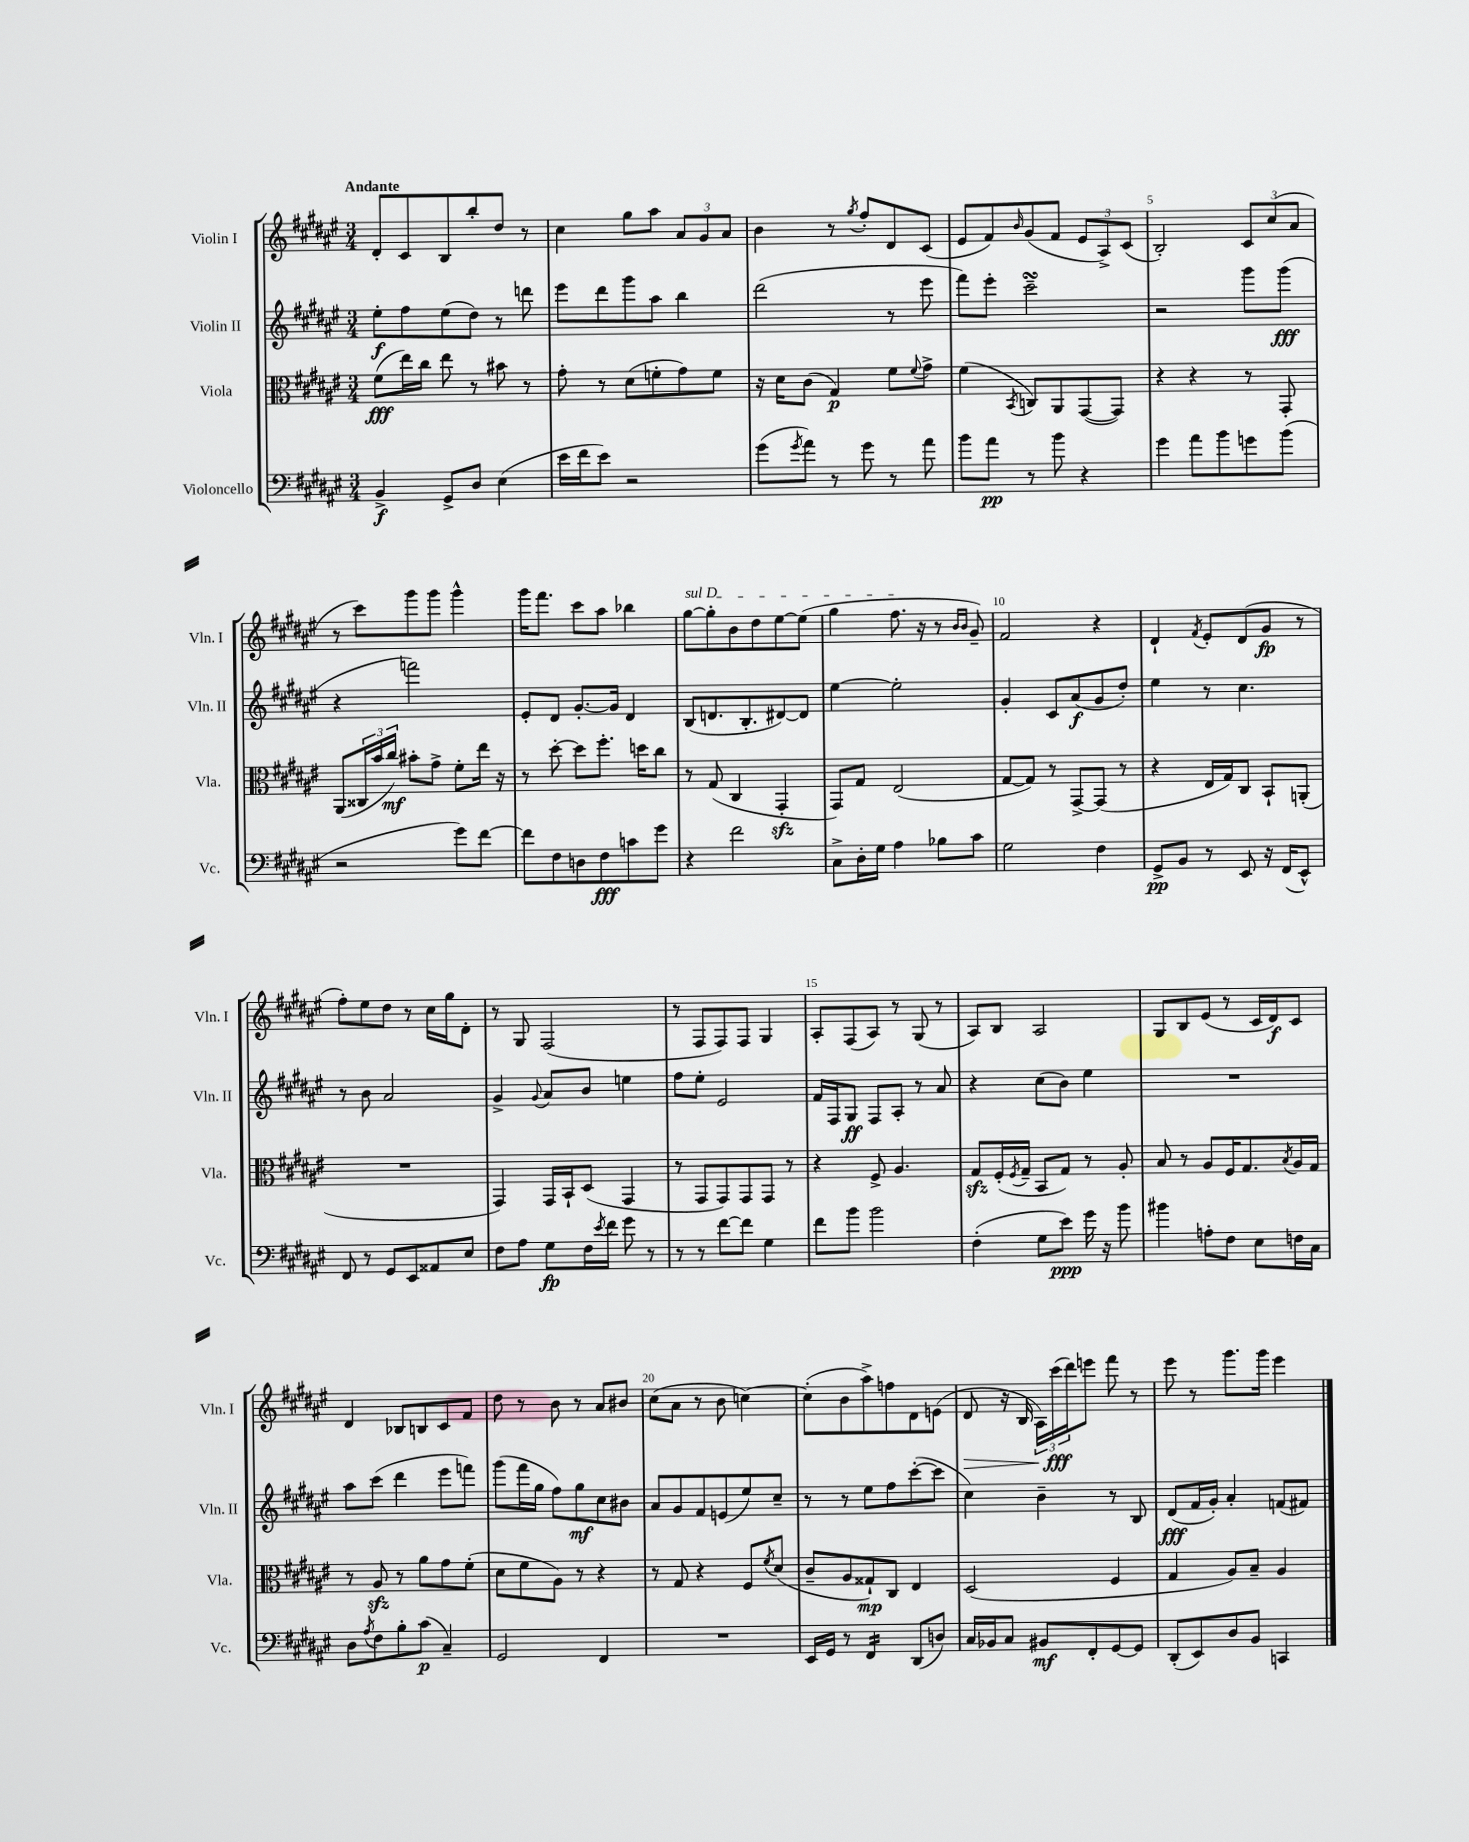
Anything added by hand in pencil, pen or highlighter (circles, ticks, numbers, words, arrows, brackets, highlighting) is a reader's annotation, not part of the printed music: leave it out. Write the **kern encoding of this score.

**kern	**kern	**kern	**kern
*staff4	*staff3	*staff2	*staff1
*clefF4	*clefC3	*clefG2	*clefG2
*k[f#c#g#d#a#e#]	*k[f#c#g#d#a#e#]	*k[f#c#g#d#a#e#]	*k[f#c#g#d#a#e#]
*M3/4	*M3/4	*M3/4	*M3/4
4BB^	(8f#	8ee#'	8d#'
.	16ee#)	8ff#	8c#
.	16cc#	.	.
8GG#^	8ee#	(8ee#	8B
8D#	8r	8dd#)	8bb'
(4E#	8b#	8r	8dd#
.	8r	8ddd	8r
=	=	=	=
16e#	8g#'	8eee#	4cc#
16f#	.	.	.
8e#)	8r	8ddd#	.
2r	(8d#	8ggg#	8gg#
.	8f'	8aa#	8aa#
.	8g#)	4bb	12a#
.	.	.	12g#
.	8f	.	.
.	.	.	12a#
=	=	=	=
(8g#	16r	(2ddd#	4b
.	16d#	.	.
8qg#	.	.	.
8a#)	(8c#	.	.
8r	4G#)	.	8r
.	.	.	8qgg#
8g#	.	.	8ff#'
8r	8f#	8r	8d#
.	8qqf#	.	.
8a#	8g#^	8eee#	(8c#
=	=	=	=
8b	(4f#	8fff#)	8e#
8a#	.	8eee#'	8f#)
.	8qBB	.	16qqb
8r	8C)	2ccc#~	(8g#
8b	8AA#	.	8f#
4r	([8GG#	.	12e#
.	.	.	12A#^)
.	8GG#])	.	.
.	.	.	(12c#
=	=	=	=
4g#	4r	2r	2B')
8a#	4r	.	.
8b	.	.	.
8g	8r	8ggg#	12c#
.	.	.	(12cc#
(8b	8GG#'	(8ggg#	.
.	.	.	12a#
=	=	=	=
2r	(8AA#	4r	8r
.	24C##	.	8ccc#)
.	24b	.	.
.	24cc#)	.	.
.	8b#'	2fff)	8ggg#
.	8g#^	.	8ggg#
8g#)	8f#'	.	4ggg#^^
[8f#	16ee#	.	.
.	16r	.	.
=	=	=	=
8f#]	8r	8e#'	16ggg#
.	.	.	8.fff#
8F#	[8dd#'	8d#	.
8D	8dd#]	[8.g#'	8ccc#
8F#	8.ff#'	.	8aa#
.	.	16g#]	.
8c	.	4d#	4bb-
.	16dd	.	.
8g#	8cc#	.	.
=	=	=	=
4r	8r	(8B	[8gg#
.	(8G#	8.d	8gg#']
2f#	4C#	.	8b
.	.	8.B'	.
.	.	.	8dd#
.	4GG#'	[8d#)	[8ee#
.	.	8d#]	(8ee#]
=	=	=	=
8C#^	8GG#)	[4ee#	4gg#
16D#'	8G#	.	.
16G#	.	.	.
4A#	(2E#	2ee#']	8.ff#
.	.	.	16r
8B-	.	.	8r
.	.	.	16qqb
.	.	.	16qqb
8c#	.	.	8g#~)
=	=	=	=
2G#	[8G#	4g#'	2f#
.	8G#])	.	.
.	8r	8c#	.
.	[8GG#^	(8a#	.
4F#	(8GG#]	8g#	4r
.	8r	8dd#')	.
=	=	=	=
8GG#^	4r	4ee#	4d#`
8BB	.	.	.
.	.	.	8qf#
8r	16E#	8r	8e#'
.	16G#)	.	.
8EE#	8C#	4.cc#	(8d#
16r	8BB`	.	8g#
(16FF#	.	.	.
8EE#^^)	(8AA'	.	8r
=	=	=	=
8FF#	2.r	8r	8ff#')
8r	.	8b	8ee#
8GG#	.	2a#	8dd#
8EE#	.	.	8r
8AA##	.	.	16cc#
.	.	.	16gg#
8E#	.	.	8d#'
=	=	=	=
8F#	4GG#)	4g#^	8r
8A#	.	.	8G#
.	.	8qqg#	.
8G#	16GG#	8a#	(2F#
.	16BB`	.	.
16F#	(8D#	8b	.
8qe#	.	.	.
16f#	.	.	.
8g#	4GG#	4ee	.
8r	.	.	.
=	=	=	=
8r	8r	8ff#	8r
8r	8GG#	8ee#'	8F#
[8f#	8GG#)	2e#	8F#)
8f#]	8GG#	.	8F#
4G#	8GG#	.	4G#
.	8r	.	.
=	=	=	=
8f#	4r	16f#	8A#'
.	.	16F#	.
8b	.	8G#	(8F#
2b	8F#^	8F#	8A#)
.	4.A#	8A#'	8r
.	.	8r	(8G#
.	.	8a#	8r
=	=	=	=
(4F#'	8G#	4r	8A#)
.	(16F#'	.	8B
.	8qF#	.	.
.	16G#~	.	.
8G#	8BB	(8cc#	2A#
8e#)	8G#)	8b)	.
16g#	8r	4ee#	.
16r	.	.	.
8b	8A#'	.	.
=	=	=	=
4b#	8B	2.r	8G#
.	8r	.	8B
8A'	8A#	.	(8e#
8F#	16F#	.	8r
.	8.G#	.	.
8E#	.	.	16c#
.	.	.	16d#)
.	8qB	.	.
16F	16A#	.	8c#
16C#	16G#	.	.
=	=	=	=
8D#	8r	8aa#	4d#
8qA#	.	.	.
8F#	8A#	(8ccc#	.
8B'	8r	4ddd#	8B-
(8c#	8a#	.	8B
4C#~)	8g#	8eee#	8c#
.	(8f#'	8fff)	8f#
=	=	=	=
2GG#	8d#	(8ggg#	8dd#
.	8f#	16fff#	8r
.	.	16gg#	.
.	8A#)	8ff#)	8b
.	8r	8gg#	8r
4FF#	4r	8cc#	8a#
.	.	8b#	8b#
=	=	=	=
2.r	8r	8a#	(8cc#
.	8G#	8g#	8a#
.	4r	8f#	8r
.	.	(8e	8b
.	8F#	8ee#)	[4cc)
.	8qf#	.	.
.	(8d#	8cc#~	.
=	=	=	=
16EE#	8c#~	8r	(8cc']
16GG#	.	.	.
8r	8A#	8r	8b
4FF#	8G##`)	8ee#	8aa#^)
.	8C#	8ff#	8ff
(8DD#	4E#	([8ccc#'	8d#
8D)	.	8ccc#]	(8e
=	=	=	=
16C#	(2D#	4cc#)	8d#
16BB-	.	.	.
8C#	.	.	16r
.	.	.	16B
8BB#	.	4b~	24A#)
.	.	.	(24ccc#
.	.	.	24ddd#)
8FF#'	.	.	8eee
[8GG#	4F#	8r	8fff#
8GG#]	.	8B	8r
=	=	=	=
(8DD#'	4G#	(8d#	8eee#
8EE#)	.	16f#	8r
.	.	16g#')	.
8D#	8A#)	4a#'	8.ggg#
8BB	8B~	.	.
.	.	.	16ggg#
4CC	4A#	(8f	4eee#
.	.	8f#)	.
==	==	==	==
*-	*-	*-	*-
